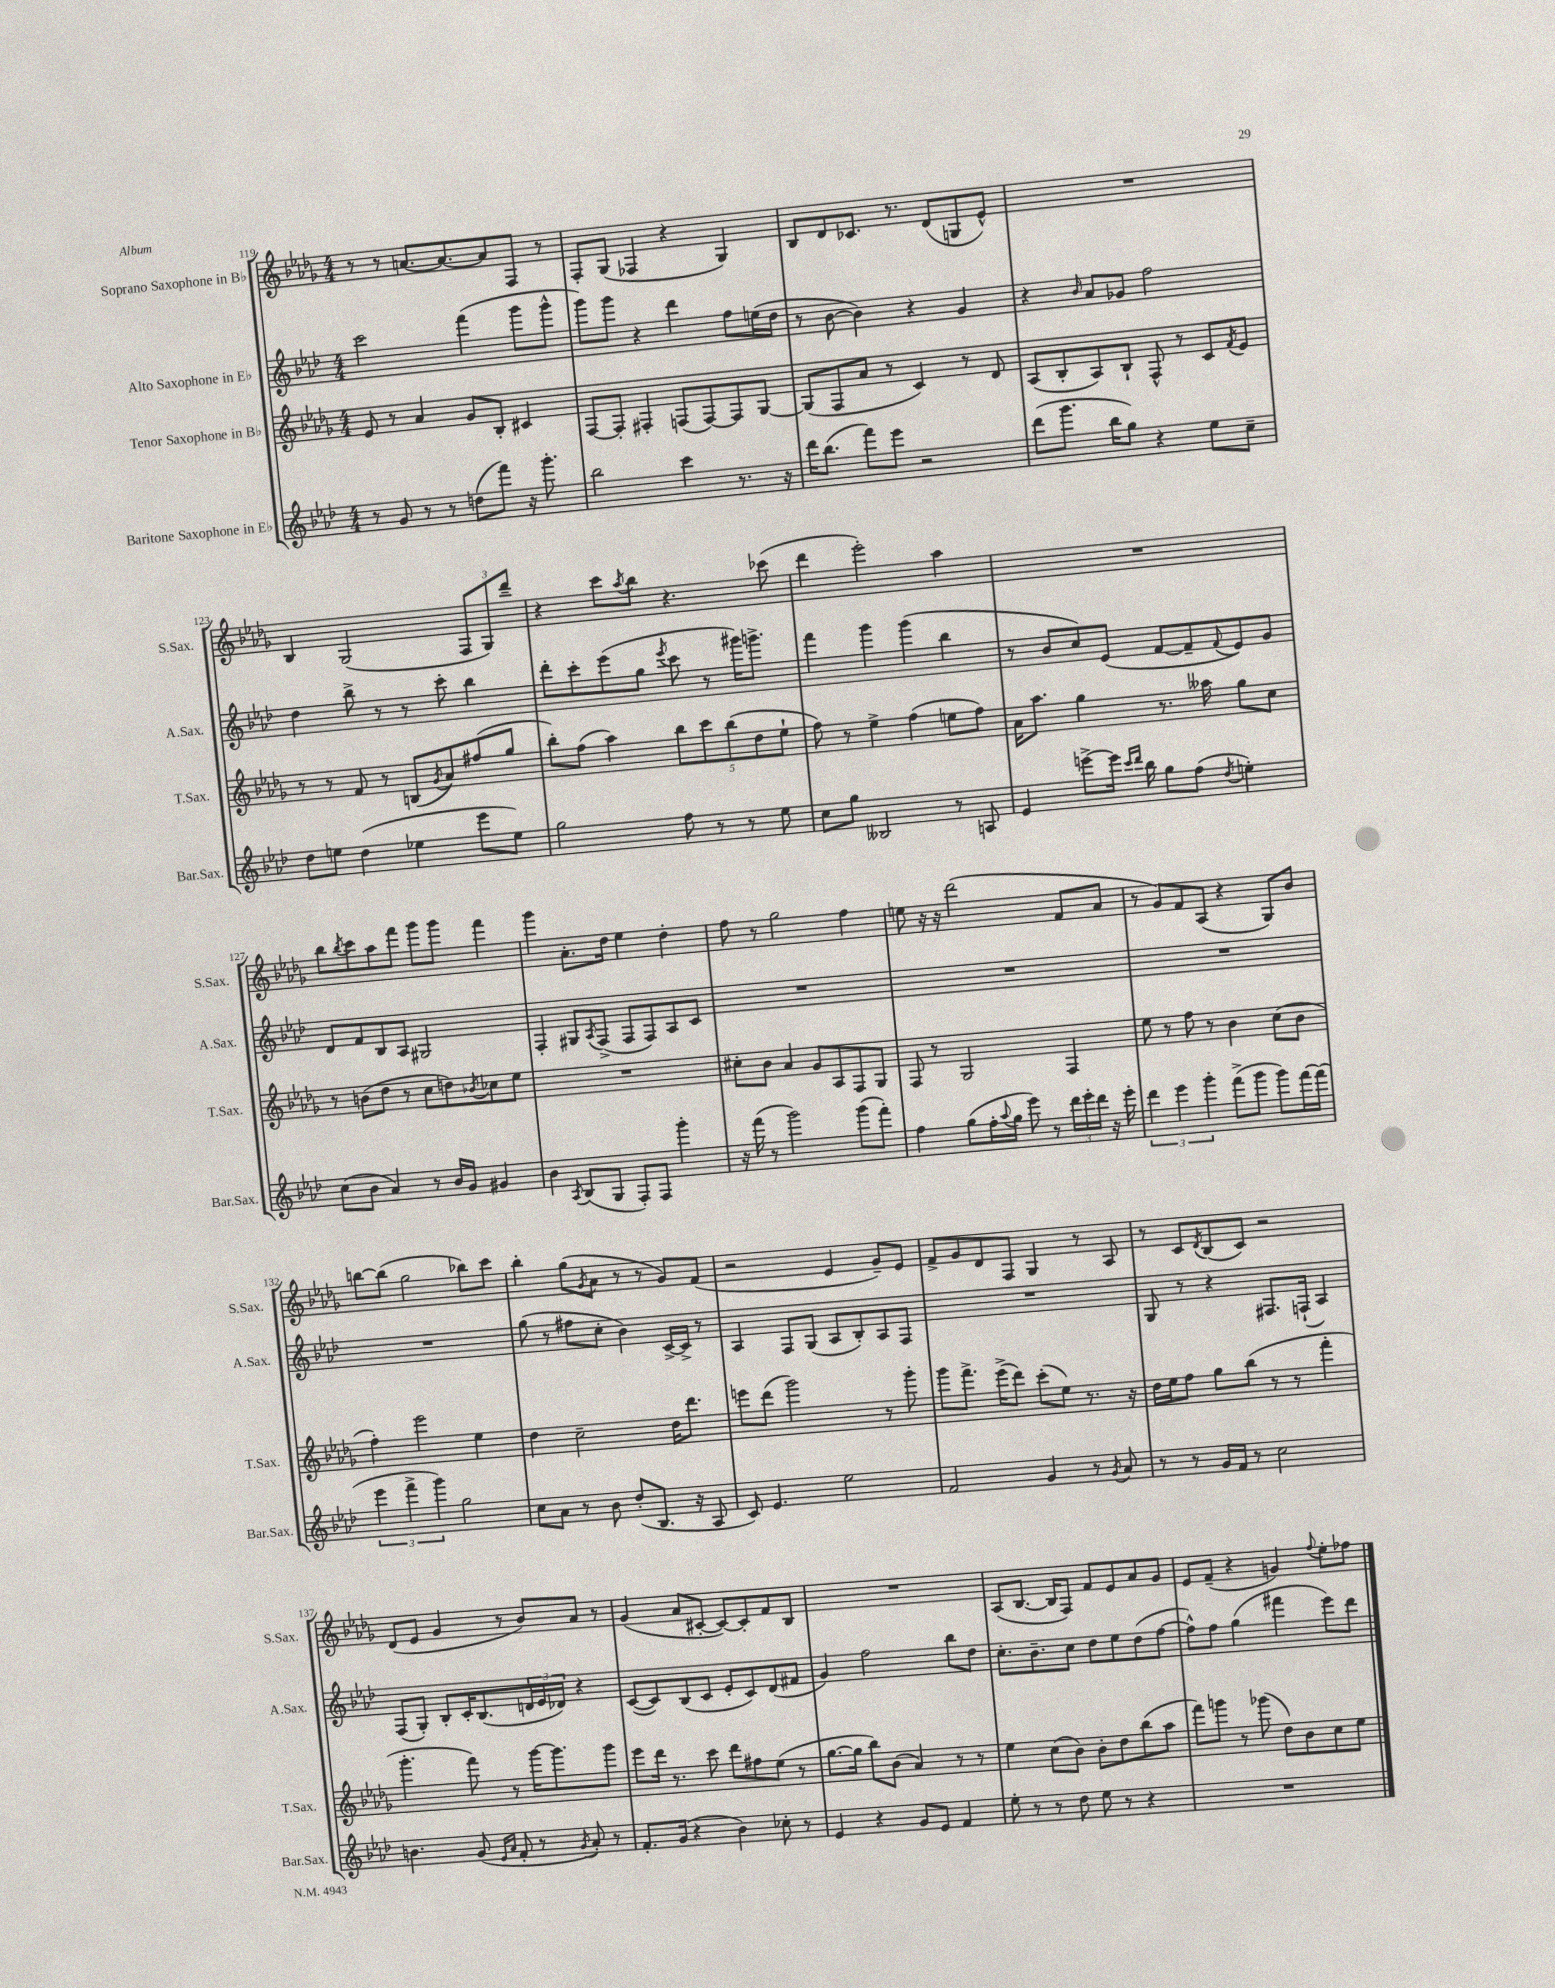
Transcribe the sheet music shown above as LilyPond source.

<<
\new StaffGroup <<
\new Staff = "s0" \with { instrumentName = "Soprano Saxophone in Bb" shortInstrumentName = "S.Sax." } {
    \clef treble \key des \major \numericTimeSignature \time 4/4
    r8 r8 a'8.~ a'8.~ a'8 f8 r8 |
    f8-. ges8( fes4 r4 ges4) |
    bes8 des'8 ces'8. r8. des'8( g8 ees'8-^) |
    R1 |
    bes4 ges2( \tuplet 3/2 { f8 ges8) des'''8-- } |
    r4 c'''8 \acciaccatura { aes''8 } bes''8 r4. ces'''8( |
    des'''4 ees'''2-.) aes''4 |
    R1 |
    bes''8 \acciaccatura { bes''8 } c'''8 aes''8 f'''8 ges'''8 ges'''8 f'''4 |
    ges'''4 aes'8.-. des''16 ees''4 des''4-. |
    f''8 r8 ges''2 f''4 |
    e''8 r16 r16 des'''2( f'8 aes'8 |
    r8 ges'8) f'8 aes8( r4 ges8) bes'8 |
    b''8~ b''8( ges''2 bes''8) c'''8 |
    bes''4-. ges''8( \acciaccatura { ges'8 } aes'8 r8 r8 ges'8) f'8( |
    r2 ees'4 ges'8--) ees'8 |
    f'8-> ges'8 des'8 f8 ges4 r8 aes8 |
    r8 c'8 \acciaccatura { des'8 } bes8( c'8) r2 |
    des'8( ees'8 ges'4 r8 bes'8) aes'8 r8 |
    ges'4( aes'8 cis'8~-. cis'8~) cis'8-. f'8 bes8 |
    R1 |
    aes8( bes8.~ bes16 f8) f'8 ees'8 aes'8 ges'8 |
    ees'8 f'8--( r4 g'4) \appoggiatura { f''8 } ees''8-. fes''8 \bar "|." |
}
\new Staff = "s1" \with { instrumentName = "Alto Saxophone in Eb" shortInstrumentName = "A.Sax." } {
    \clef treble \key aes \major \numericTimeSignature \time 4/4
    c'''2 f'''4( g'''8 g'''8-^ |
    g'''8) g'''8 r4 des'''4 f''8 e''16( des''16 |
    r8 bes'8~ bes'4) r4 g'4 |
    r4 \grace { bes'16 } aes'8 ges'8 f''2 |
    des''4 bes''8-> r8 r8 c'''8-. bes''4 |
    des'''8-. c'''8-. ees'''8( g''8 \acciaccatura { ees'''8 } c'''8 r8 gis'''16) g'''8.-> |
    f'''4 g'''4 g'''4( bes''4 |
    r8 bes'8 c''8) ees'8( f'8~ f'8-- \appoggiatura { f'8 } ees'8) g'8 |
    des'8 f'8 bes8 aes8 gis2 |
    f4-. gis8 \acciaccatura { aes8 } f8->( f8 f8) aes8 c'8 |
    R1 |
    R1 |
    R1 |
    R1 |
    g''8( r8 fis''8 c''8-. bes'4) c'16~-> c'16-> r8 |
    aes4 f8 g8( aes8 bes8-.) aes8 f8 |
    R1 |
    g8 r8 r4 fis8. f16-!( aes4) |
    f8( g8-.) bes8-. c'16-. bes8.( \tuplet 3/2 { d'16 ees'16 des'16) } r4 |
    c'8~( c'8) bes8( c'8 ees'8-. c'8) des'8( fis'8 |
    g'4) f''2 bes''8 des''8 |
    c''8.-. bes'8.-- c''8 des''8 ees''8 des''8( f''8~ |
    f''8-^) f''8 g''4( fis'''4 ees'''8) des'''8 \bar "|." |
}
\new Staff = "s2" \with { instrumentName = "Tenor Saxophone in Bb" shortInstrumentName = "T.Sax." } {
    \clef treble \key des \major \numericTimeSignature \time 4/4
    ees'8 r8 aes'4 ges'8 bes8-. cis'4 |
    f8~ f8-. fis4-. f8( f8~) f8 ges8~ |
    ges8( f8 aes'8 r8 c'4) r8 des'8 |
    aes8( bes8-. aes8) bes8-! f8-^ r8 c'8 \acciaccatura { f'8 } ees'8 |
    r8 r8 f'8 r8 b8( \acciaccatura { ges'8 } aes'8) fis''8( ges''8 |
    bes''8-.) f''8( aes''4) \tuplet 5/4 { bes''8 c'''8 bes''8( des''8 ees''8-! } |
    f''8) r8 ees''4-> f''4( e''8 f''8) |
    aes'16 aes''8. ges''4 r8. aeses''16 ges''8 c''8 |
    r8 b'8( des''8 r8 c''8 d''8) \acciaccatura { bes'8 } ces''8 ees''8 |
    R1 |
    cis''8-. bes'8 aes'4 ges'8 aes8 f8 ges8 |
    f8 r8 ges2 f4 |
    ees''8 r8 f''8 r8 bes'4 c''8( bes'8 |
    f''4-.) ees'''2 ees''4 |
    des''4 c''2-- des''16 des'''8. |
    e'''8 des'''8( ges'''2) r8 ges'''8-. |
    ges'''8 f'''8.-> ees'''16->( des'''8) c'''8-.( ees''8) r8. r16 |
    des''16 ees''16 f''8 ges''8 bes''8( r8 r8 f'''4-. |
    ges'''4.-. f'''8) r8 ges'''16~ ges'''8. ges'''8 |
    ees'''8 des'''16 r8. c'''8 des'''8 fis''8 ees''8( r8 |
    ges''8.~ ges''16 bes''8) bes'8( aes'4) r8 r8 |
    ees''4 c''8( bes'8) bes'8-. des''8 bes''8( aes''8 |
    f'''8) g'''8 r8 ges'''8( des''8) bes'8 c''8 ees''8 \bar "|." |
}
\new Staff = "s3" \with { instrumentName = "Baritone Saxophone in Eb" shortInstrumentName = "Bar.Sax." } {
    \clef treble \key aes \major \numericTimeSignature \time 4/4
    r8 g'8 r8 r8 d''8( f'''8) r16 g'''8.-. |
    bes''2 c'''4 r8. r16 |
    des'''16 bes''8.( f'''8) ees'''8 r2 |
    des'''8( g'''8. bes''16 g''8) r4 ees''8 c''8-- |
    des''8 e''8 des''4( ees''4 ees'''8 ees''8) |
    g''2 f''8 r8 r8 ees''8 |
    c''8 g''8 beses2 r8 a8 |
    ees'4 e'''8~-> e'''16 \grace { c'''16 des'''16 } bes''16 g''8 f''8( \acciaccatura { des''8 } e''4-.) |
    c''8( bes'8 aes'4) r8 bes'16 g'16 gis'4 |
    bes'4 \acciaccatura { aes8 } bes8( g8 f8-.) f8 g'''4-. |
    r16 f'''16( r8 g'''2) g'''8( f'''8-.) |
    f''4 g''8( f''16-. \appoggiatura { aes''8 } g''16 ees'''8) r8 \tuplet 3/2 { des'''16 ees'''16-. des'''16 } r16 ees'''16-. |
    \tuplet 3/2 { des'''4 ees'''4 g'''4-. } f'''8->( g'''8 g'''8) f'''16~ f'''16( |
    \tuplet 3/2 { ees'''4 f'''4-> g'''4) } g''2 |
    c''8 aes'8 r8 bes'8 des''8-.( bes8. r16 aes8 |
    c'8) ees'4. ees''2 |
    f'2 g'4 r8 \acciaccatura { g'8 } aes'8 |
    r8 r8 g'16 f'16 r8 c''2 |
    b'4. g'8( \grace { ees'16 aes'16 } f'8-. r8 \acciaccatura { g'8 } aes'8-.) r8 |
    f'8.-. g'16( r4 bes'4) ces''8-. r8 |
    ees'4 r4 g'8 ees'8 f'4 |
    ees''8-. r8 r8 des''8 ees''8 r8 r4 |
    R1 \bar "|." |
}
>>
>>
\layout { \context { \Score currentBarNumber = #119 } }
